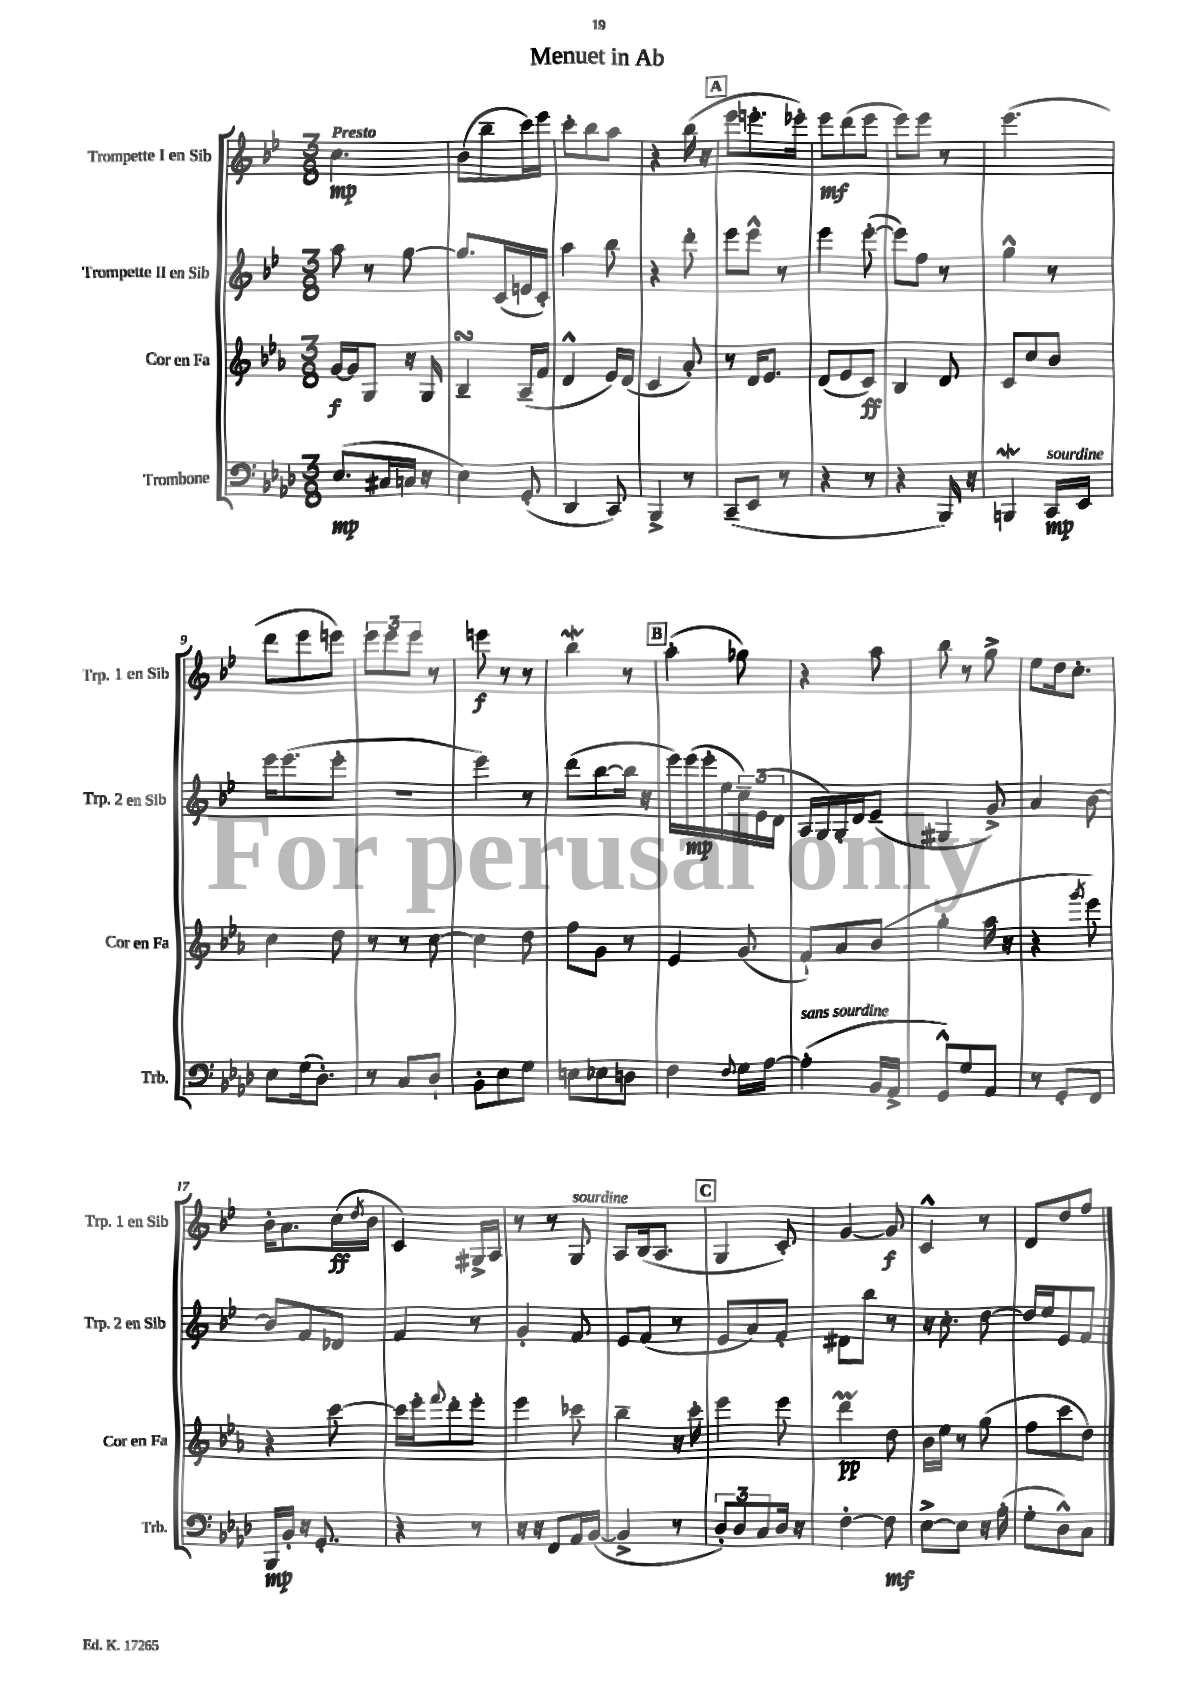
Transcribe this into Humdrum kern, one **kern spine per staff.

**kern	**kern	**kern	**kern
*staff4	*staff3	*staff2	*staff1
*clefF4	*clefG2	*clefG2	*clefG2
*k[b-e-a-d-]	*k[b-e-a-]	*k[b-e-]	*k[b-e-]
*M3/8	*M3/8	*M3/8	*M3/8
(8.E-/L	[16g/LL	8aa\	4.cc\
.	16g/]J	.	.
.	8G/J	8r	.
16C#/L	.	.	.
16C/JJ	16r	[8gg\	.
16r	16G/	.	.
=	=	=	=
4E-\)	4B-~/	8.gg/]L	(8b-\L
.	.	.	8bb-~\
.	.	(16c/L	.
(8GG'/	(16A-~/LL	16e/	16ccc\L)
.	16f/JJ	16c'/JJ)	16eee-\JJ
=	=	=	=
4DD-/	4d^^/	4aa\	8ccc'\L
.	.	.	8bb-\
8CC/)	16e-/LL)	8bb-\	8aa\J
.	(16d/JJ	.	.
=	=	=	=
4BBB-^/	4c/	4r	4r
8r	8a-'/)	8ddd'\	(16bb-\
.	.	.	16r
=	=	=	=
(8CC~/L	8r	8eee-\L	8eee-\L
8EE-/J	16d/LK	8eee-^^\J	8.eee'\
.	8.e-/J	.	.
8r	.	8r	.
.	.	.	16eee-'\Jk)
=	=	=	=
4r	(8d/L	4eee-\	8eee-\L
.	8e-/	.	(8ddd\
8r	8c/J)	([8eee-'\	8eee-\J
=	=	=	=
4r	4B-/	8eee-\]L)	8eee-\L)
.	.	8ff\J	8eee-\J
16BBB-/)	8d/	8r	8r
16r	.	.	.
=	=	=	=
4BBB/	8c/L	4gg^^\	(4.eee-\
.	8cc/	.	.
16CC/LL	8b-/J	8r	.
16EE-/JJ	.	.	.
=	=	=	=
8E-\L	4cc\	16eee-\LK	8ddd\L
.	.	(8.eee-\	.
(16G\k	.	.	8eee-\
8.D-'\J)	.	.	.
.	8dd\	8eee-'\J	8eee\J)
=	=	=	=
8r	8r	4.r	12eee-\L
.	.	.	12eee-\
8C/L	8r	.	.
.	.	.	12eee-\J
8D-`/J	[8cc\	.	8r
=	=	=	=
8BB-'\L	4cc\]	4eee-\)	8eee\
8E-\	.	.	8r
8G\J	8dd\	8r	8r
=	=	=	=
8E\L	8ff\L	(8ddd\L	4bb-\
8E-\	8g\J	[8bb-\	.
8D\J	8r	16bb-\]Jk	8r
.	.	16r	.
=	=	=	=
4F\	4e-/	16eee-\LL)	(4aa'\
.	.	(16eee-\	.
.	.	16eee-'\	.
.	.	16ee-\	.
8qqF/	.	.	.
16G\LL	(8g/	24cc~\)	8gg-\)
.	.	(24e-\	.
[16A-\JJ	.	.	.
.	.	24d\JJ	.
=	=	=	=
(4A-'\]	8f`/L)	16A/LL	4r
.	.	16G/)	.
.	8a-/	16G'/	.
.	.	16d/J	.
16BB-/LL	(8b-/J	(8e-~/J	8aa\
16AA-^/JJ	.	.	.
=	=	=	=
8GG^^/L)	4gg'\	4G#/	8bb-\
8G/	.	.	8r
8AA-/J	16aa-\	8g^/)	8gg^\
.	16r	.	.
=	=	=	=
8r	4r	4a/	8ee-\L
8GG'/L	.	.	16dd\k
.	.	.	8.cc'\J
.	8qggg/	.	.
8FF/J	8eee-\)	[8b-\	.
=	=	=	=
16BBB-/LL	4r	8b-/]L	16b-'\LK
16BB-'/JJ	.	.	8.a\
16r	.	8f/	.
8.GG'/	.	.	.
.	[8ccc\	8d-/J	(16cc\L
.	.	.	8qdd/
.	.	.	16b-\JJ
=	=	=	=
4r	16ccc\]LL	4f/	4c/)
.	16eee-'\J	.	.
.	8qqfff/	.	.
.	8ddd'\	.	.
8r	8eee-'\J	8r	16G#^/LL
.	.	.	16A/JJ
=	=	=	=
16r	4eee-\	4g'/	8r
16r	.	.	.
8FF/L	.	.	8r
16AA-/L	8ccc-\	8f/	8G/
([16BB-/JJ	.	.	.
=	=	=	=
4BB-^/]	4bb-~\	8e-/L	8A/L
.	.	(8f/J	(16B-/k
.	.	.	8.A/J
8r	16r	8r	.
.	16ccc'\	.	.
=	=	=	=
12D-'/L)	4eee-\	8e-/L	4G/
12D-/	.	.	.
.	.	8a/)	.
12C/	.	.	.
16D-/Jk	8eee-\	8f'/J	8c'/)
16r	.	.	.
=	=	=	=
[4F'\	4ddd\	8d#\L	[4g/
.	.	8bb-\J	.
8F\]	8dd\	8r	8g/]
=	=	=	=
[8E-^\L	16b-\LL	16r	4c^^/
.	16ee-\JJ	8.cc'\	.
8E-\]J	8r	.	.
16r	(8gg\	[8dd\	8r
(16A-'\	.	.	.
=	=	=	=
8G'\L	8ff\L	16dd/]LL	8d/L
.	.	16ee-/J	.
8D-^^\)	8ccc\	8e-/	8dd/
8C\J	8dd\J)	8f/J	8ff/J
==	==	==	==
*-	*-	*-	*-
